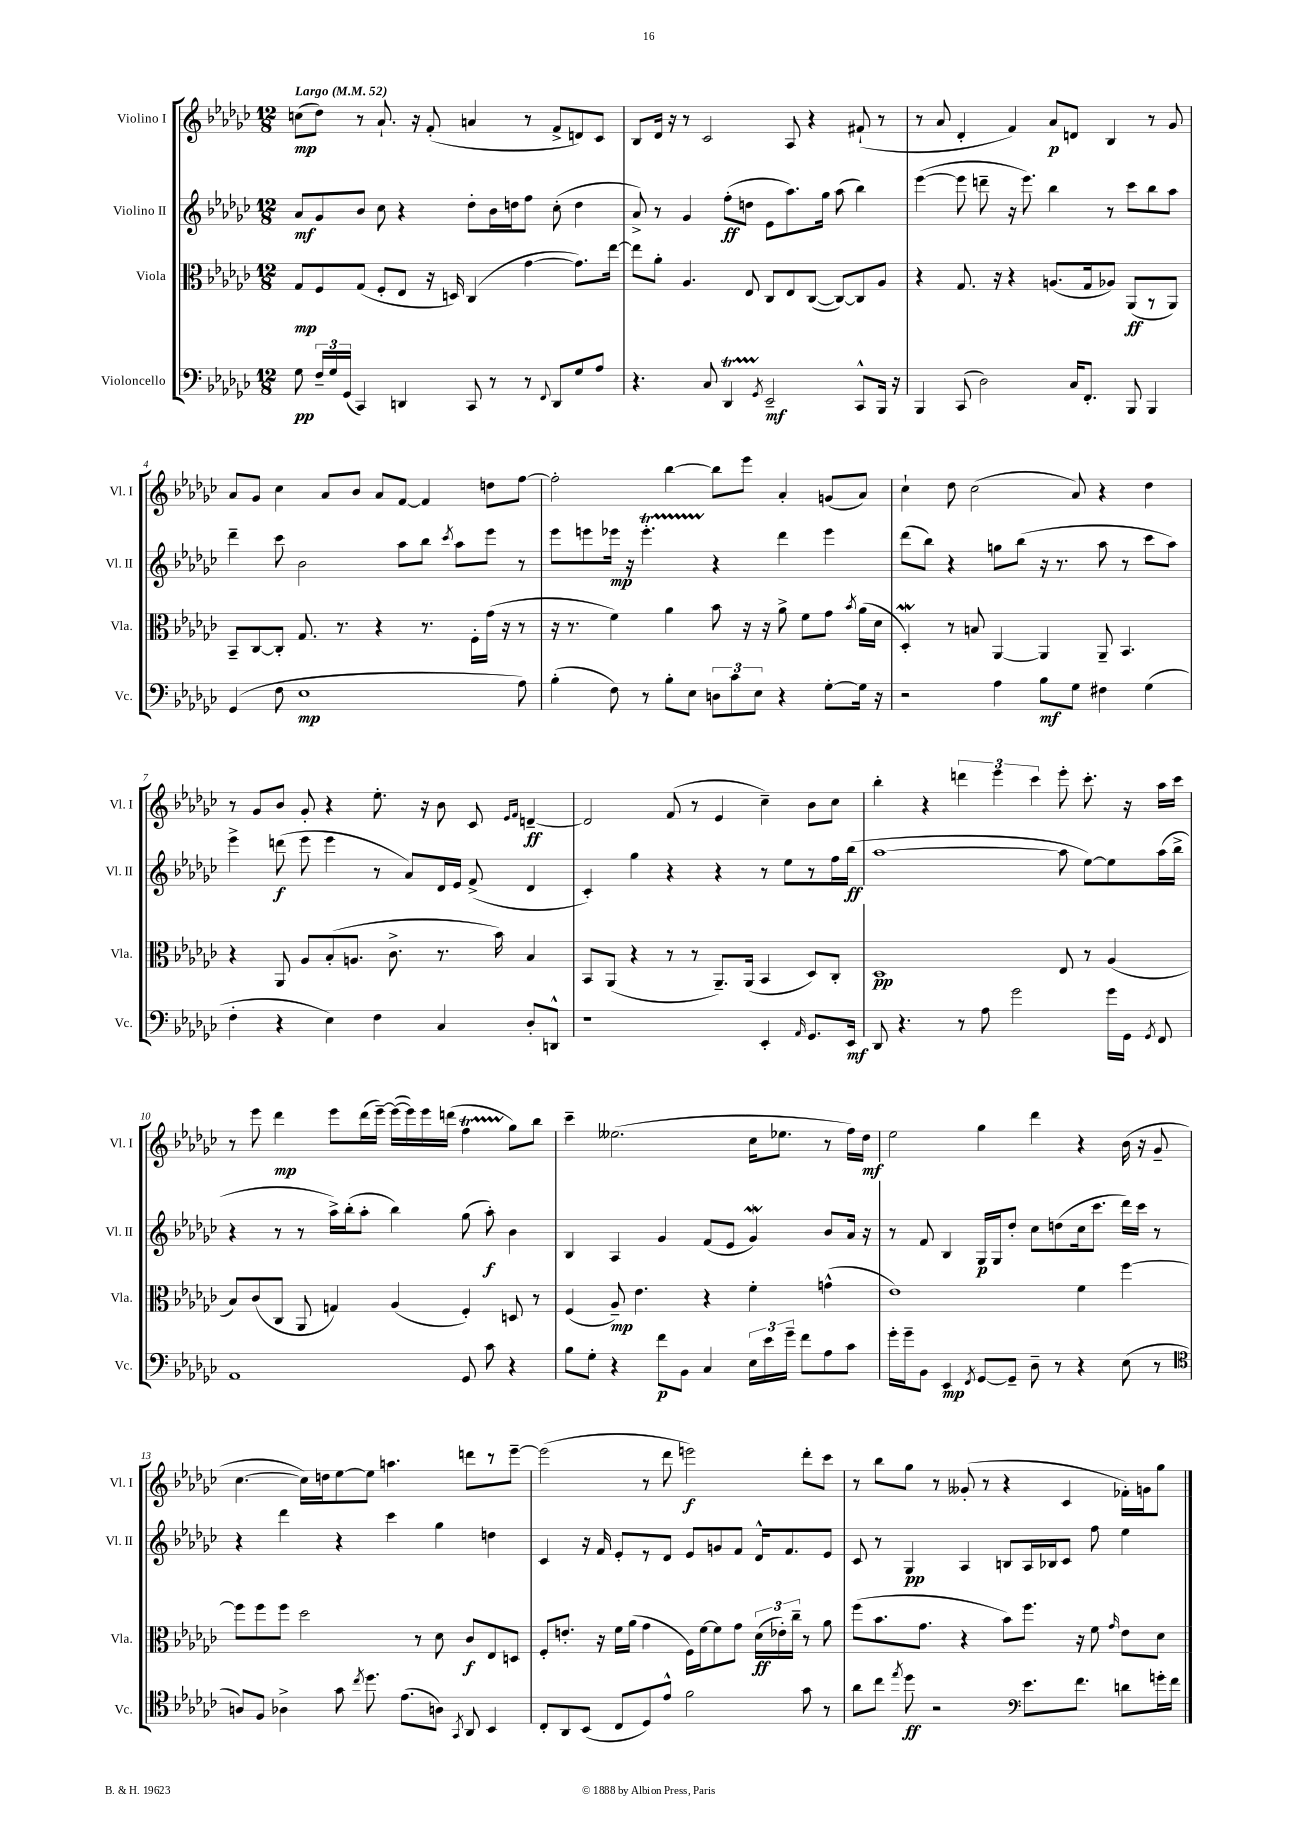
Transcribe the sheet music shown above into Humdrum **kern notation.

**kern	**dynam	**kern	**dynam	**kern	**dynam	**kern	**dynam
*part4	*part4	*part3	*part3	*part2	*part2	*part1	*part1
*staff4	*staff4	*staff3	*staff3	*staff2	*staff2	*staff1	*staff1
*I"Violoncello	*	*I"Viola	*	*I"Violino II	*	*I"Violino I	*
*I'Vc.	*	*I'Vla.	*	*I'Vl. II	*	*I'Vl. I	*
*clefF4	*	*clefC3	*	*clefG2	*	*clefG2	*
*k[b-e-a-d-g-c-]	*	*k[b-e-a-d-g-c-]	*	*k[b-e-a-d-g-c-]	*	*k[b-e-a-d-g-c-]	*
*M12/8	*	*M12/8	*	*M12/8	*	*M12/8	*
*MM52	*	*MM52	*	*MM52	*	*MM52	*
=1	=1	=1	=1	=1	=1	=1	=1
!	!	!	!	!	!	!LO:TX:a:B:t=Largo	!
8G-\	pp	8G-/L	mp	8a-/L	mf	(8ccn\L	mp
24F~/LL	.	8F/	.	8g-/	.	8dd-\J)	.
24G-/	.	.	.	.	.	.	.
(24GG-/JJ	.	.	.	.	.	.	.
4CC-/)	.	(8G-/J	.	8b-/J	.	8r	.
.	.	8F'/L	.	8cc-\	.	8.a-`/	.
4DDn/	.	8E-/J	.	4r	.	.	.
.	.	.	.	.	.	16r	.
.	.	16r	.	.	.	(8f'/	.
.	.	16Dn/)	.	.	.	.	.
8CC-/	.	(4C-/	.	8dd-'\L	.	4an/	.
8r	.	.	.	16b-\L	.	.	.
.	.	.	.	16ddn\J	.	.	.
8r	.	[4g-\	.	8ff\J	.	8r	.
8qqFF/	.	.	.	.	.	.	.
8DD/L	.	.	.	(8cc-'\	.	8f^/L	.
8G-/	.	8.g-\L])	.	4dd\	.	8dn/)	.
8A-/J	.	.	.	.	.	8c-/J	.
.	.	[16ee-\Jk	.	.	.	.	.
=2	=2	=2	=2	=2	=2	=2	=2
4.r	.	8ee-\L]	.	8a-^/)	.	8B-/L	.
.	.	8a-'\J	.	8r	.	16d-/Jk	.
.	.	.	.	.	.	16r	.
.	.	4.A-/	.	4g-/	.	8r	.
8C-/	.	.	.	.	.	2c-/	.
4DD-T/	.	.	.	(8ff'\L	ff	.	.
.	.	8E-/	.	8ddn\J	.	.	.
8qGG-/	.	.	.	.	.	.	.
2EE-~/	mf	8C-/L	.	8e-\L	.	.	.
.	.	8E-/	.	8.aa-\)	.	8A-/	.
.	.	([8C-/J	.	.	.	4r	.
.	.	.	.	16gg-\Jk	.	.	.
.	.	8C-/L_)	.	(8aa-\	.	.	.
8CC-^^/L	.	8C-/]	.	4bb-\)	.	(8f#X`/	.
16BBB-/Jk	.	8A-/J	.	.	.	8r	.
16r	.	.	.	.	.	.	.
=3	=3	=3	=3	=3	=3	=3	=3
4BBB-/	.	4r	.	([4eee-\	.	8r	.
.	.	.	.	.	.	8a-/	.
(8CC-/	.	8.G-/	.	8eee-\]	.	4d-'/	.
2D-\)	.	.	.	8dddn~\	.	.	.
.	.	16r	.	.	.	.	.
.	.	4r	.	16r	.	4f/)	.
.	.	.	.	8.eee-\)	.	.	.
.	.	(8.An/L	.	4bb-\	.	8a-/L	p
16C-/KL	.	.	.	.	.	8dn/J	.
8.FF'/J	.	16G-/k	.	.	.	.	.
.	.	8A-X/J)	.	8r	.	4B-/	.
8BBB-/	.	(8AA-/L	ff	8ccc-\L	.	.	.
4BBB-/	.	8r	.	8bb-\	.	8r	.
.	.	8AA-/J)	.	8aa-\J	.	8g-/	.
!!LO:LB:g=z
=4	=4	=4	=4	=4	=4	=4	=4
(4GG-/	.	8BB-~/L	.	4ddd-~\	.	8a-/L	.
.	.	[8C-/	.	.	.	8g-/J	.
8F\	.	8C-'/J]	.	8ccc-\	.	4cc-\	.
1E-	mp	8.G-/	.	2b-\	.	.	.
.	.	.	.	.	.	8a-/L	.
.	.	8.r	.	.	.	.	.
.	.	.	.	.	.	8b-/J	.
.	.	4r	.	.	.	8a-/L	.
.	.	.	.	8aa-\L	.	[8f/J	.
.	.	8.r	.	8bb-\J	.	4f/]	.
.	.	.	.	8qccc-/	.	.	.
.	.	.	.	8aa-\L	.	.	.
.	.	16F'\LL	.	.	.	.	.
.	.	(16g-\JJ	.	8eee-\J	.	8ddn\L	.
.	.	16r	.	.	.	.	.
8A-\)	.	8r	.	8r	.	[8ff\J	.
=5	=5	=5	=5	=5	=5	=5	=5
(4B-'\	.	16r	.	8eee-\L	.	2ff'\]	.
.	.	8.r	.	.	.	.	.
.	.	.	.	8eeen\	.	.	.
8F\)	.	4f\)	.	16eee-X\Jk	mp	.	.
.	.	.	.	16r	.	.	.
8r	.	.	.	4.eee-T'\	.	.	.
8B-'\L	.	4a-\	.	.	.	[4bb-\	.
8E-\J	.	.	.	.	.	.	.
12Dn\L	.	8b-\	.	4r	.	8bb-\L]	.
12c-\	.	.	.	.	.	.	.
.	.	16r	.	.	.	8eee-\J	.
12E-\J	.	.	.	.	.	.	.
.	.	16r	.	.	.	.	.
4r	.	8a-^\	.	4ddd-\	.	4a-'/	.
.	.	8f\L	.	.	.	.	.
[8G-'\L	.	8g-\J	.	4eee-\	.	(8gn/L	.
.	.	8qb-/	.	.	.	.	.
16G-\Jk]	.	(16a-\LL	.	.	.	8a-/J)	.
16r	.	16d-\JJ	.	.	.	.	.
=6	=6	=6	=6	=6	=6	=6	=6
2r	.	4D-W'/)	.	(8ddd-\L	.	4cc-`\	.
.	.	.	.	8bb-\J)	.	.	.
.	.	8r	.	4r	.	8dd-\	.
.	.	8Bn/	.	.	.	(2cc-\	.
4A-\	.	[4AA-/	.	8ggn\L	.	.	.
.	.	.	.	(8bb-\J	.	.	.
8B-\L	mf	4AA-/]	.	16r	.	.	.
.	.	.	.	8.r	.	.	.
8G-\J	.	.	.	.	.	8a-/)	.
4F#X\	.	8AA-~/	.	8aa-\	.	4r	.
.	.	4.BB-/	.	8r	.	.	.
(4G-\	.	.	.	8ccc-\L	.	4dd-\	.
.	.	.	.	8aa-\J)	.	.	.
!!LO:LB:g=z
=7	=7	=7	=7	=7	=7	=7	=7
4F'\	.	4r	.	4eee-^\	.	8r	.
.	.	.	.	.	.	8g-/L	.
4r	.	8AA-/	.	(8dddn\	f	8b-/J	.
.	.	8A-/L	.	8eee-\	.	8g-'/	.
4E-\)	.	(8B-'/	.	4eee-\	.	4r	.
.	.	8.An/J	.	.	.	.	.
4F\	.	.	.	8r	.	8.ee-'\	.
.	.	8.c-^\	.	.	.	.	.
.	.	.	.	8a-/L)	.	.	.
.	.	.	.	.	.	16r	.
4C-/	.	8.r	.	16d-/L	.	8b-\	.
.	.	.	.	16e-/JJ	.	.	.
.	.	.	.	(8f^/	.	8c-/	.
.	.	16b-\)	.	.	.	.	.
.	.	.	.	.	.	16qqe-/LL	.
.	.	.	.	.	.	16qqf/JJ	.
8D-'/L	.	4B-/	.	4d-/	.	[4dn~/	ff
8DDn^^/J	.	.	.	.	.	.	.
=8	=8	=8	=8	=8	=8	=8	=8
1r	.	8BB-/L	.	4c-'/)	.	2d/]	.
.	.	(8AA-/J	.	.	.	.	.
.	.	4r	.	4gg-\	.	.	.
.	.	8r	.	4r	.	(8f/	.
.	.	8r	.	.	.	8r	.
.	.	8.AA-~/L)	.	4r	.	4e-/	.
.	.	(16AA-/Jk	.	.	.	.	.
4EE-'/	.	4BB-/	.	8r	.	4cc-~\)	.
.	.	.	.	8ee-\L	.	.	.
16qqAA-/	.	.	.	.	.	.	.
8.GG-/L	.	8D-/L)	.	8r	.	8b-\L	.
.	.	8C-'/J	.	16ff\L	.	8cc-\J	.
16EE-/Jk	mf	.	.	(16bb-\JJ	ff	.	.
=9	=9	=9	=9	=9	=9	=9	=9
8DD-/	.	1D-	pp	[1aa-	.	4bb-'\	.
4.r	.	.	.	.	.	.	.
.	.	.	.	.	.	4r	.
8r	.	.	.	.	.	6dddn\	.
8A-\	.	.	.	.	.	.	.
.	.	.	.	.	.	6eee-\	.
2g-\	.	.	.	.	.	.	.
.	.	.	.	.	.	6ccc-\	.
.	.	8E-/	.	8aa-\]	.	8eee-'\	.
.	.	8r	.	[8ee-\L)	.	8.ccc-'\	.
16g-\LL	.	(4A-/	.	8ee-\]	.	.	.
16GG-\JJ	.	.	.	.	.	16r	.
8qGG-/	.	.	.	.	.	.	.
8FF/	.	.	.	(16aa-\L	.	16aa-\LL	.
.	.	.	.	16bb-^\JJ	.	16ccc-\JJ	.
!!LO:LB:g=z
=10	=10	=10	=10	=10	=10	=10	=10
1AA-	.	8B-/L)	.	4r	.	8r	.
.	.	(8c-/	.	.	.	8eee-\	.
.	.	8C-/J	.	8r	.	4ddd-\	mp
.	.	8AA-/	.	8r	.	.	.
.	.	4Gn/)	.	16aa-^\LL)	.	8eee-\L	.
.	.	.	.	(16bb-'\J	.	.	.
.	.	.	.	8aa-'\J	.	(16ddd-\L	.
.	.	.	.	.	.	[16eee-~\JJ)	.
.	.	(4A-/	.	4bb-\)	.	(16eee-\LL_	.
.	.	.	.	.	.	16eee-\])	.
.	.	.	.	.	.	16eee-\	.
.	.	.	.	.	.	(16dddn\JJ	.
8GG-/	.	4F'/)	.	(8gg-\	.	4fft\	.
8c-\	.	.	.	8aa-'\)	f	.	.
4r	.	8Dn/	.	4b-\	.	8gg-\L)	.
.	.	8r	.	.	.	8bb-\J	.
=11	=11	=11	=11	=11	=11	=11	=11
8B-\L	.	(4F/	.	4B-/	.	4ccc-~\	.
8G-'\J	.	.	.	.	.	.	.
4r	.	8A-~/)	mp	4A-/	.	(2.ee--X\	.
.	.	4.e-\	.	.	.	.	.
8f\L	p	.	.	4g-/	.	.	.
8BB-\J	.	.	.	.	.	.	.
4C-/	.	4r	.	(8f/L	.	.	.
.	.	.	.	8e-/J	.	.	.
24E-\LL	.	4f'\	.	4g-w/)	.	16cc-\KL	.
24e-\	.	.	.	.	.	.	.
.	.	.	.	.	.	8.ee-X\J	.
24g-~\JJ	.	.	.	.	.	.	.
8f\L	.	.	.	.	.	.	.
8A-\	.	(4gn^^\	.	8b-/L	.	8r	.
8c-\J	.	.	.	16a-/Jk	.	16ff\LL)	.
.	.	.	.	16r	.	16dd-\JJ	mf
=12	=12	=12	=12	=12	=12	=12	=12
16g-'\LL	.	1e-)	.	8r	.	2ee-\	.
16g-~\J	.	.	.	.	.	.	.
8BB-\J	.	.	.	8f/	.	.	.
4EE-/	mp	.	.	4B-/	.	.	.
8qFF/	.	.	.	.	.	.	.
[8GG-/L	.	.	.	16G-/LL	p	4gg-\	.
.	.	.	.	16G-/J	.	.	.
8GG-~/J]	.	.	.	8dd-'/J	.	.	.
8D-~\	.	.	.	8cc-\L	.	4ddd-\	.
8r	.	.	.	(8ddn\	.	.	.
4r	.	4f\	.	16cc-\k	.	4r	.
.	.	.	.	8.ccc-\J	.	.	.
(8E-\	.	[4ff\	.	16ddd-\LL)	.	(16b-\	.
.	.	.	.	16ccc-\JJ	.	16r	.
8r	.	.	.	8r	.	8g-~/	.
!!LO:LB:g=z
=13	=13	=13	=13	=13	=13	=13	=13
*clefC4	*	*	*	*	*	*	*
8An/L)	.	8ff\L]	.	4r	.	[4.cc-\	.
8F/J	.	8ff\	.	.	.	.	.
4A-X^\	.	8ff\J	.	4ddd-\	.	.	.
.	.	2dd-\	.	.	.	16cc-\LL])	.
.	.	.	.	.	.	16ddn\J	.
8g-\	.	.	.	4r	.	[8ee-\	.
8qcc-/	.	.	.	.	.	.	.
8.dd-\	.	.	.	.	.	8ee-\J]	.
.	.	.	.	4ccc-\	.	4.aan\	.
(8.e-\L	.	.	.	.	.	.	.
.	.	8r	.	.	.	.	.
8An\J)	.	8d-\	.	4gg-\	.	.	.
8qGG-/	.	.	.	.	.	.	.
8AA-/	.	8c-/L	f	.	.	8dddn\L	.
4BB-/	.	8E-/	.	4ddn\	.	8r	.
.	.	8Dn/J	.	.	.	[8eee-~\J	.
=14	=14	=14	=14	=14	=14	=14	=14
8C-'/L	.	8F'/L	.	4c-/	.	(2eee-\]	.
8AA-/	.	8.en'/J	.	.	.	.	.
(8BB-/J	.	.	.	16r	.	.	.
.	.	16r	.	16f/	.	.	.
8C-/L	.	16f\LL	.	8e-'/L	.	.	.
.	.	(16a-\JJ	.	.	.	.	.
8D-/)	.	4g-\	.	8r	.	8r	.
8e-^^/J	.	.	.	8d-/J	.	8ddd-\	.
2f\	.	16F\LL)	.	8e-/L	.	2eeen\)	f
.	.	[16f\J	.	.	.	.	.
.	.	8f\]	.	8gn/	.	.	.
.	.	8g-\J	.	8f/J	.	.	.
.	.	(24d-\LL	ff	16d-^^/KL	.	.	.
.	.	24e-X'\)	.	.	.	.	.
.	.	.	.	8.f/	.	.	.
.	.	24cc-~\JJ	.	.	.	.	.
8g-\	.	8r	.	.	.	8ddd-'\L	.
8r	.	8a-\	.	8e-/J	.	8ccc-\J	.
=15	=15	=15	=15	=15	=15	=15	=15
8a-\L	.	(8ff\L	.	8c-/	.	8r	.
8cc-\J	.	8.b-\	.	8r	.	8bb-\L	.
8qee-/	.	.	.	.	.	.	.
8dd-\	ff	.	.	4G-/	pp	8gg-\J	.
.	.	8.g-\J	.	.	.	.	.
2r	.	.	.	.	.	8r	.
.	.	4r	.	4A-/	.	(8g--X'/	.
.	.	.	.	.	.	8r	.
.	.	8b-\L)	.	8Bn/L	.	4r	.
*clefF4	*	*	*	*	*	*	*
8.e-\L	.	8.ff\J	.	16A-/L	.	.	.
.	.	.	.	16B-X/J	.	.	.
.	.	.	.	8c-/J	.	4c-/	.
8.f\J	.	16r	.	.	.	.	.
.	.	8f\	.	8ff\	.	.	.
.	.	16qqg-/	.	.	.	.	.
8dn\L	.	8e-\L	.	4ee-\	.	16f-X'\LL)	.
.	.	.	.	.	.	16gn\J	.
16gn'\L	.	8d-\J	.	.	.	8gg-\J	.
16f\JJ	.	.	.	.	.	.	.
==	==	==	==	==	==	==	==
*-	*-	*-	*-	*-	*-	*-	*-
